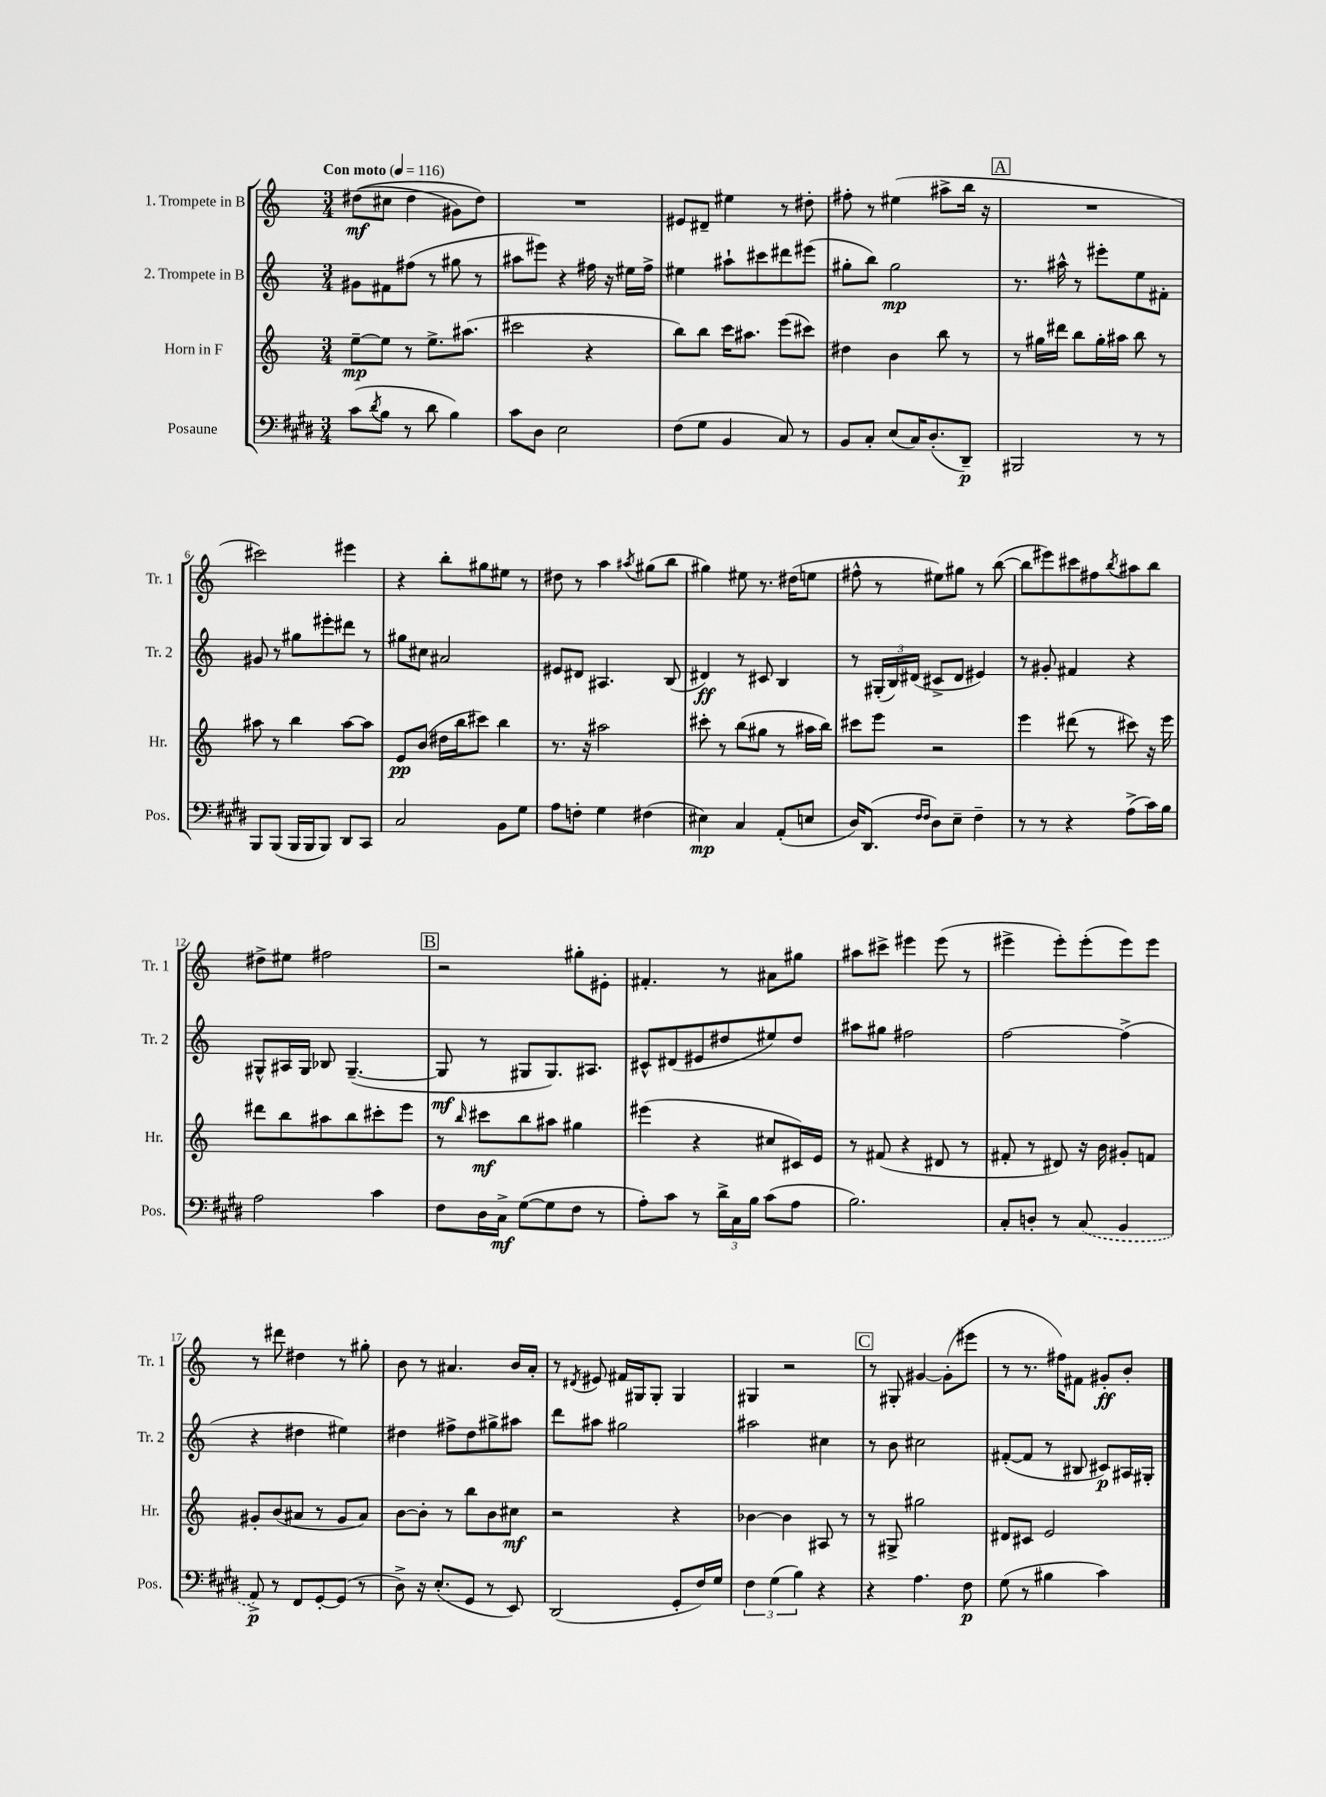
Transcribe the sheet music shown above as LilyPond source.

<<
\new StaffGroup <<
\new Staff = "s0" \with { instrumentName = "1. Trompete in B" shortInstrumentName = "Tr. 1" } {
    \clef treble \key c \major \numericTimeSignature \time 3/4 \tempo "Con moto" 4 = 116
    dis''8\mf(\( cis''8 dis''4 gis'8) dis''8\) |
    R2. |
    eis'8 dis'8-- eis''4 r8 dis''8-. |
    fis''8-. r8 eis''4( ais''8-> b''16 r16 |
    \mark \markup { \box "A" } R2. |
    cis'''2) eis'''4 |
    r4 b''8-. gis''8 eis''8 r8 |
    dis''8 r8 a''4 \acciaccatura { ais''8 } gis''8( b''8 |
    gis''4) eis''8 r8. dis''16( e''8 |
    fis''8-^ r8 eis''8) gis''8 r8 b''8~( |
    b''8 eis'''8) cis'''8 fis''8 \acciaccatura { b''8 } ais''8 b''8 |
    dis''8-> eis''8 fis''2 |
    \mark \markup { \box "B" } r2 gis''8-. eis'8-. |
    fis'4.-. r8 ais'8 gis''8 |
    ais''8 cis'''8-> eis'''4 eis'''8( r8 |
    eis'''4-> eis'''8-.) eis'''8-.( eis'''8) eis'''8 |
    r8 dis'''8 dis''4 r8 gis''8-. |
    b'8 r8 ais'4. b'16 ais'16-. |
    r8 \acciaccatura { dis'8 } eis'8 fis'16 gis16 gis8-. gis4 |
    gis4 r2 |
    \mark \markup { \box "C" } r8 gis8-. gis'4~ gis'8-.( eis'''8 |
    r8 r8. fis''16) fis'8 gis'8-.\ff b'8-. \bar "|." |
}
\new Staff = "s1" \with { instrumentName = "2. Trompete in B" shortInstrumentName = "Tr. 2" } {
    \clef treble \key c \major \numericTimeSignature \time 3/4
    gis'8 fis'8 fis''8( r8 gis''8 r8 |
    ais''8 eis'''8) r4 fis''16 r16 eis''16 fis''16-> |
    eis''4 ais''8-! cis'''8 dis'''8 eis'''8( |
    gis''8-. b''8) gis''2\mp |
    \mark \markup { \box "A" } r8. ais''16-^ r8 eis'''8-. e''8 fis'8-. |
    gis'8 r8 gis''8 eis'''8-. dis'''8 r8 |
    gis''8 cis''8 ais'2 |
    eis'8 dis'8 ais4. b8( |
    dis'4\ff) r8 cis'8 b4 |
    r8 \tuplet 3/2 { gis16-.( b16) dis'16( } cis'8-> dis'8 eis'4) |
    r8 gis'8-. fis'4 r4 |
    gis8-^ ais16 gis16 bes8 gis4.~--( |
    \mark \markup { \box "B" } gis8\mf r8 gis8 gis8.) ais8. |
    cis'8-^ dis'8( eis'8 dis''8 eis''8) dis''8 |
    ais''8 gis''8 fis''2 |
    f''2~ f''4->( |
    r4 dis''4 eis''4) |
    dis''4 fis''8-> dis''8 gis''8-> ais''8 |
    d'''8 ais''8 gis''2 |
    ais''2 cis''4 |
    \mark \markup { \box "C" } r8 b'8 cis''2 |
    fis'8~-.( fis'8 r8 bis8 cis'8\p) ais16 gis16-. \bar "|." |
}
\new Staff = "s2" \with { instrumentName = "Horn in F" shortInstrumentName = "Hr." } {
    \clef treble \key c \major \numericTimeSignature \time 3/4
    e''8~--\mp e''8 r8 e''8.-> ais''8.( |
    cis'''2 r4 |
    b''8) b''8 c'''16 ais''8. e'''8( cis'''8) |
    dis''4 b'4 b''8 r8 |
    \mark \markup { \box "A" } r8 gis''16 dis'''16 b''8 gis''16-. ais''16 b''8 r8 |
    ais''8 r8 b''4 ais''8~ ais''8 |
    e'8\pp b'8( dis''16 b''16 cis'''8) b''4 |
    r8. r16 ais''2 |
    cis'''8-. r8 b''8( gis''8 r8 ais''16 b''16) |
    cis'''8 e'''8 r2 |
    e'''4 dis'''8( r8 cis'''8) r16 e'''16 |
    dis'''8 b''8 ais''8 b''8 cis'''8-. e'''8 |
    \mark \markup { \box "B" } r8 \grace { b''16 } cis'''8\mf b''8 ais''8 gis''4 |
    eis'''4( r4 cis''8 cis'16) e'16 |
    r8 fis'8( r4 dis'8 r8 |
    fis'8-. r8 dis'8) r16 b'16 gis'8-. f'8 |
    gis'8-. b'8( ais'8 r8 gis'8 ais'8) |
    b'8~ b'8-. r8 b''8 b'8 cis''8\mf |
    r2 r4 |
    bes'4~ bes'4 ais8 r8 |
    \mark \markup { \box "C" } r8 gis8-> gis''2 |
    dis'8 cis'8 e'2 \bar "|." |
}
\new Staff = "s3" \with { instrumentName = "Posaune" shortInstrumentName = "Pos." } {
    \clef bass \key e \major \numericTimeSignature \time 3/4
    cis'8( \acciaccatura { dis'8 } b8 r8 dis'8 b4) |
    cis'8 dis8 e2 |
    fis8( gis8 b,4 cis8) r8 |
    b,8 cis8-. e8( cis16) dis8.-.( dis,8--\p) |
    \mark \markup { \box "A" } bis,,2 r8 r8 |
    b,,8 b,,8( b,,16 b,,16 b,,8) dis,8 cis,8 |
    cis2 b,8 gis8 |
    a8 f8-. gis4 fis4( |
    eis4\mp) cis4 a,8-.( e8 |
    dis16) dis,8.( \grace { fis16 fis16 } dis8) e8-- fis4-- |
    r8 r8 r4 a8->( cis'16) b16 |
    a2 cis'4 |
    \mark \markup { \box "B" } fis8 dis16 cis16->\mf gis8~( gis8 fis8 r8 |
    a8-.) cis'8 r8 \tuplet 3/2 { dis'16-> cis16 b16 } cis'8( a8 |
    b2.) |
    cis8-. d8-. r8 \once \slurDashed cis8( b,4 |
    a,8->\p) r8 fis,8 gis,8~-. gis,8( r8 |
    dis8->) r16 e8.-.( gis,8 r8 e,8) |
    dis,2( gis,8-. fis16) gis16 |
    \tuplet 3/2 { fis4 gis4( b4) } r4 |
    \mark \markup { \box "C" } r4 a4. fis8\p |
    gis8( r8 bis4 cis'4) \bar "|." |
}
>>
>>
